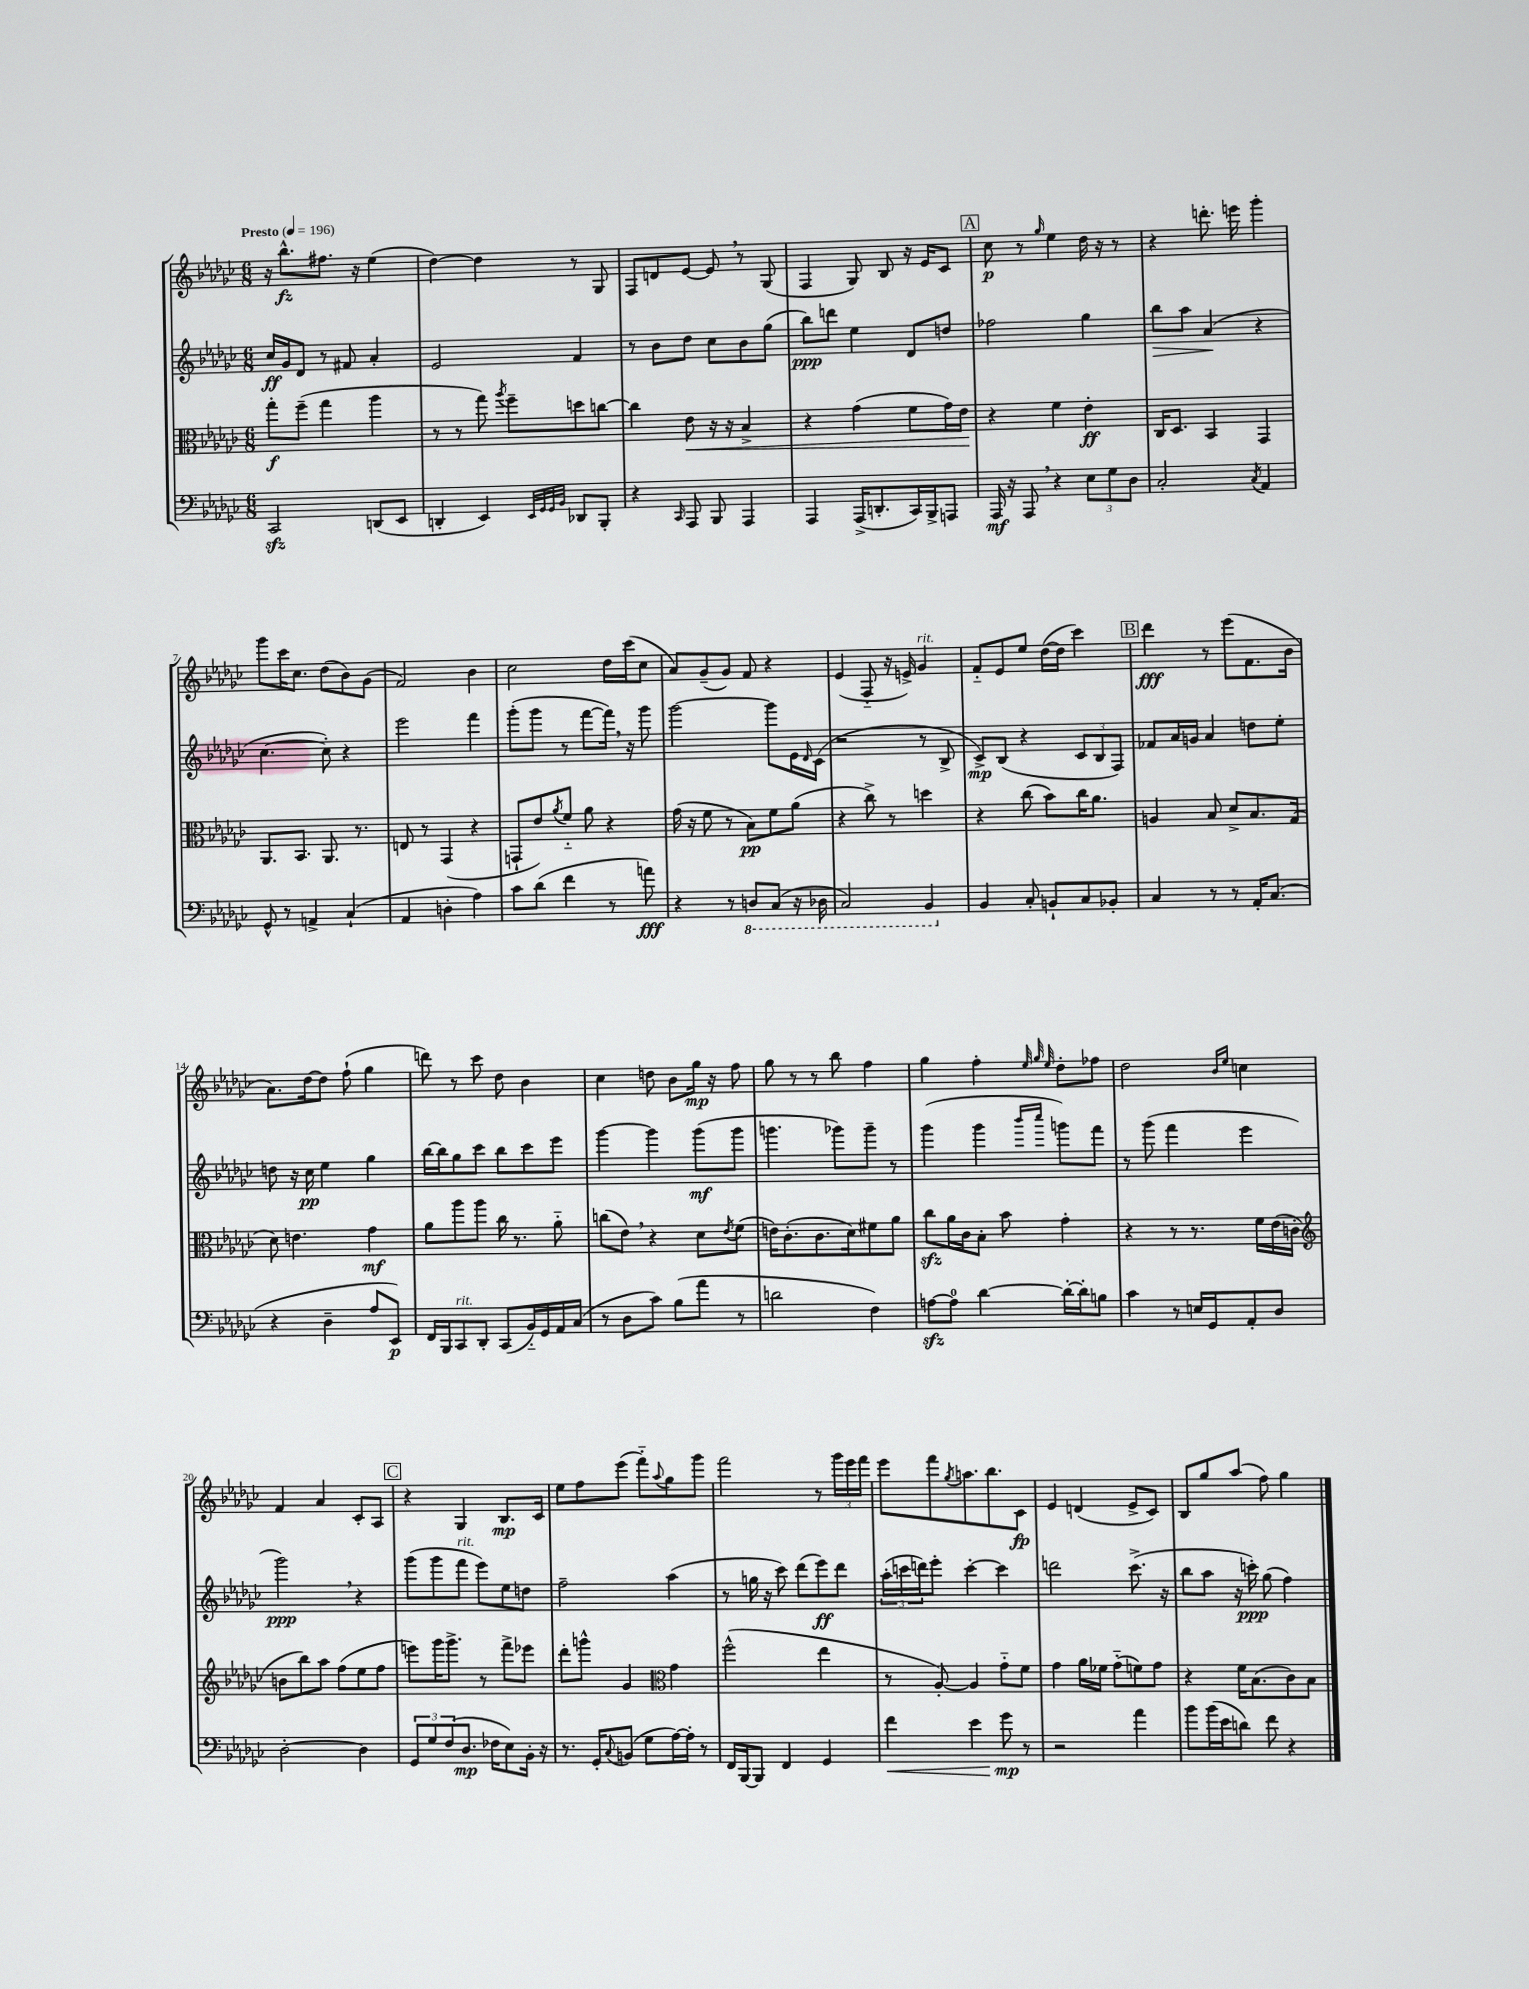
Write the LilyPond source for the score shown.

<<
\new StaffGroup <<
\new Staff = "s0" {
    \clef treble \key ges \major \numericTimeSignature \time 6/8 \tempo "Presto" 4 = 196
    r16 bes''8.-^\fz fis''8. r16 ees''4( |
    des''4~) des''4 r8 ges8 |
    f8 d'8 ees'8~ ees'8 \breathe r8 ges8( |
    f4 ges8) bes8 r16 ees'16 ces'8 |
    \mark \markup { \box "A" } ces''8\p r8 \grace { ges''16 } ees''4 des''16 r16 r8 |
    r4 d'''8.-. e'''16 ges'''4-. |
    ges'''8 ces'''16 ces''8. des''8( bes'8) ges'8( |
    f'2) bes'4 |
    ces''2 des''16 ces'''16( ces''8 |
    aes'8) ges'8--( ges'8) f'8 r4 |
    ees'4( f8-_ r16 e'16->) ges'4^\markup { \italic "rit." } |
    f'8-_ ees'8 ees''8 des''16~( des''16 ces'''4) |
    \mark \markup { \box "B" } des'''4\fff r8 ees'''8( f'8. bes'16 |
    aes'8.) des''16~ des''8 f''8-!( ges''4 |
    d'''8) r8 ces'''8 des''8 bes'4 |
    ces''4 d''8 bes'8 ges''16\mp r16 f''8 |
    ges''8 r8 r8 bes''8 f''4 |
    ges''4 f''4-. \grace { ees''32 ges''32 ees''32 } des''8-. fes''8 |
    des''2 \grace { bes'16 ees''16 } c''4 |
    f'4 aes'4 ces'8-. aes8 |
    \mark \markup { \box "C" } r4 ges4 bes8.\mp ces'16 |
    ees''8 f''8 ees'''8( f'''8-_) \appoggiatura { aes''8 } ges''8 ges'''8 |
    f'''2 r8 \tuplet 3/2 { ges'''16 ees'''16 f'''16 } |
    ees'''8 f'''8 \acciaccatura { ges''8 } a''8. bes''8. ces'8\fp |
    ees'4 d'4( ees'8-> ces'8) |
    bes8 ges''8 aes''8( f''8) ges''4 \bar "|." |
}
\new Staff = "s1" {
    \clef treble \key ges \major \numericTimeSignature \time 6/8
    ces''16\ff ges'16 des'8 r8 fis'8 aes'4-. |
    ees'2 f'4 |
    r8 bes'8 des''8 ces''8 bes'8 ges''8( |
    bes''8\ppp) d'''8 ees''4 des'8 d''8 |
    \mark \markup { \box "A" } fes''2 ges''4 |
    bes''8\> aes''8 aes'4\!( r4 |
    ces''4.~ ces''8-.) r4 |
    ees'''2 f'''4 |
    ges'''8-.( ges'''8 r8 f'''8~ f'''16) \breathe r16 ges'''8 |
    ges'''2~ ges'''8 ees'16 \grace { des'16 } ces'16( |
    r2 r8 bes8-> |
    ces'8->\mp) bes8( r4 \tuplet 3/2 { ces'8 bes8 f8) } |
    \mark \markup { \box "B" } fes'8 aes'16 g'16 aes'4 d''8 ees''8-. |
    d''8 r16 ces''16\pp ees''4 ges''4 |
    bes''16~ bes''16 ges''8 ces'''8 bes''8 ces'''8 ees'''8 |
    ges'''4~ ges'''4 ges'''8\mf( ges'''8 |
    g'''4. ges'''8) ges'''8-- r8 |
    ges'''4( ges'''4 \grace { bes'''16 ces''''16 } g'''8) f'''8 |
    r8 ges'''8( f'''4 ees'''4 |
    ges'''2\ppp) \breathe r4 |
    \mark \markup { \box "C" } ges'''8( ges'''8 f'''8^\markup { \italic "rit." } ees'''8) ees''8 d''8 |
    f''2-- aes''4( |
    r8 g''16 r16 ces'''8) des'''8( ees'''8\ff) des'''8 |
    \tuplet 3/2 { aes''16-.( c'''16 d'''16) } ees'''8-. c'''4~-. c'''4 |
    d'''2 ces'''8.->( r16 |
    bes''8 aes''8 r16 c'''16-.\ppp) ges''8( f''4) \bar "|." |
}
\new Staff = "s2" {
    \clef alto \key ges \major \numericTimeSignature \time 6/8
    ges''8-.\f f''8--( ges''4 aes''4 |
    r8 r8 ges''8) \acciaccatura { aes''8 } f''8-- d''8 c''8~ |
    c''4 ees'8\< r16 r16 bes4-> |
    r4 ges'4( f'8 ges'16) ees'16\! |
    \mark \markup { \box "A" } r4 f'4 ees'4-.\ff |
    ces16 des8. bes,4 ges,4 |
    aes,8. bes,8. aes,8. r8. |
    e8 r8 ges,4( r4 |
    g,8-! ees'8) \acciaccatura { aes'8 } f'8-_ aes'8 r4 |
    ges'16( r16 f'8 r8 bes8\pp) f'8 aes'8( |
    r4 ces''8->) r8 d''4 |
    r4 ces''8( bes'8) ces''16 aes'8. |
    \mark \markup { \box "B" } a4 bes8 des'8-> bes8. ges16( |
    des'8) e'4. ges'4\mf |
    aes'8 aes''8 aes''8 ces''16 r8. aes'8-_ |
    c''8( ees'8) \breathe r4 des'8 \acciaccatura { ees'8 } f'8( |
    e'16) ces'8.-.( ces'8. des'16) fis'8 aes'8 |
    ces''8\sfz aes'16 ces'16 bes8-. bes'8 ges'4-. |
    r4 r8 r8. f'16 ees'16( c'16-. |
    \clef treble b'8 bes''8) aes''8 f''8( ees''8 f''8 |
    \mark \markup { \box "C" } e'''8) ges'''16 ges'''8.-> r8 f'''8-> ees'''8 |
    des'''8-. g'''8-^ ges'4 \clef alto ges'4 |
    f''2-^( ees''4 |
    r8 aes8~-.) aes4 ges'8-_ f'8 |
    ges'4 aes'16 fes'16 ges'8-_( f'8) ges'8 |
    r4 f'16 bes8.( ces'8) bes8 \bar "|." |
}
\new Staff = "s3" {
    \clef bass \key ges \major \numericTimeSignature \time 6/8
    ces,2\sfz d,8( ees,8 |
    d,4-. ees,4) \grace { ees,32 ges,32 ges,32 bes,32 } des,8 bes,,8-. |
    r4 \grace { ces,16 } aes,,8 bes,,8 aes,,4 |
    aes,,4 aes,,16->( d,8.-. ces,16) bes,,16-> a,,8 |
    \mark \markup { \box "A" } aes,,16\mf r16 aes,,8 \breathe r4 \tuplet 3/2 { ees8 ges8 des8 } |
    ces2-. \acciaccatura { ces8 } aes,4 |
    ges,8-^ r8 a,4-> ces4-!( |
    aes,4 d4-. aes4) |
    ces'8 des'8( f'4 r8 a'8\fff) |
    r4 r8 \ottava #-1 d,8 ces,8( r16 des,16 |
    ces,2) bes,,4 \ottava #0 |
    bes,4 ces8-. b,8-! ces8 bes,8-. |
    \mark \markup { \box "B" } ces4 r8 r8 aes,16-. ces8.( |
    r4 des4-- aes8 ees,8\p) |
    f,16 bes,,16 ces,8^\markup { \italic "rit." } des,8-. ces,8( bes,16-_) ges,16 aes,16 ces16( |
    r8 des8 ces'8) bes8( aes'8 r8 |
    d'2 f4) |
    a8~\sfz a8-0 des'4~ des'16~-. des'16-. b8 |
    ces'4 r8 e16 ges,16 aes,8-. des8 |
    des2~-. des4 |
    \mark \markup { \box "C" } \tuplet 3/2 { ges,8 ges8 f8( } des8.\mp fes16 ees8) bes,16-. r16 |
    r8. ges,16-. \appoggiatura { ces8 } b,8( ges8 aes16~) aes16-. r8 |
    f,16 bes,,16~ bes,,8 f,4 ges,4 |
    f'4\< ees'4 ges'8\mp\! r8 |
    r2 aes'4 |
    bes'8 bes'16( ees'16 d'8) f'8 r4 \bar "|." |
}
>>
>>
